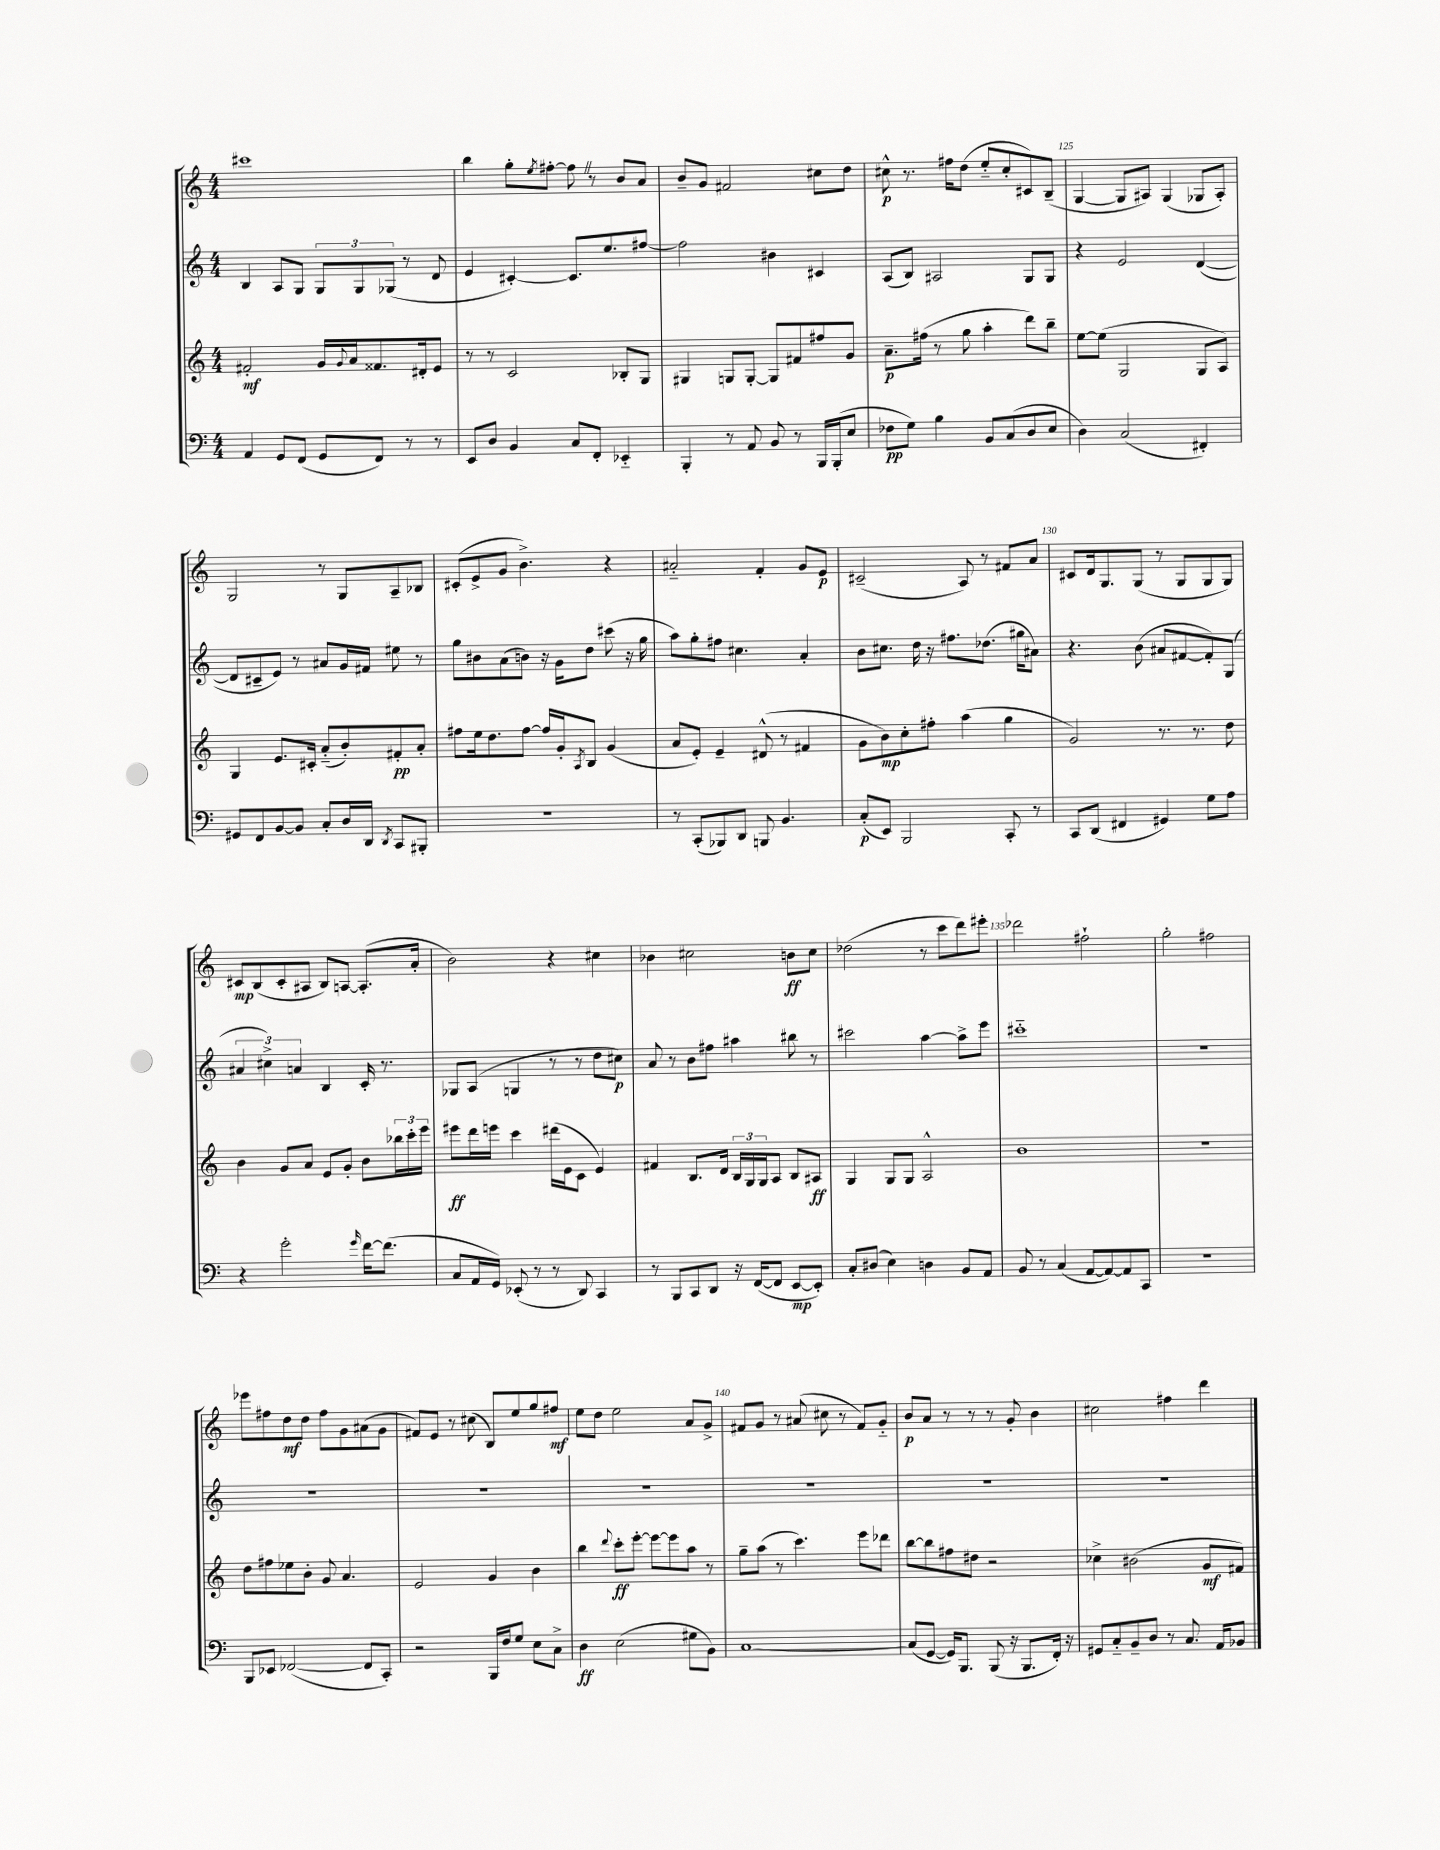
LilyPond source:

<<
\new StaffGroup <<
\new Staff = "s0" {
    \clef treble \key c \major \numericTimeSignature \time 4/4
    cis'''1 |
    b''4 g''8-. \acciaccatura { e''8 } fis''8~-. fis''8 \once \override BreathingSign.text = \markup { \musicglyph "scripts.caesura.straight" } \breathe r8 b'8 a'8 |
    b'8-- g'8 fis'2 cis''8 d''8 |
    cis''8-^\p r8. fis''16 d''8( e''8-_ cis''8-. cis'8) b8--( |
    g4~ g8 ais8) g4( ges8 ais8-.) |
    g2 r8 g8 a8-- bes8 |
    cis'8-.( e'8-> g'8 b'4.->) r4 |
    ais'2-_ f'4-. g'8 e'8\p |
    cis'2--( a8) r8 fis'8 a'8 |
    cis'8 d'16 g8. g8( r8 g8 g8 g8) |
    cis'8\mp b8( cis'8-. ais8 b8) a8~ a8.-.( a'16-. |
    b'2) r4 cis''4 |
    bes'4 cis''2 b'8\ff cis''8 |
    des''2( r8 c'''8 d'''8) eis'''8-. |
    des'''2 fis''2-! |
    g''2-. fis''2 |
    ees'''8 fis''8 d''8\mf d''8 fis''8 g'8 ais'8( g'8 |
    fis'8) e'8 r8 cis''8( b8) e''8 g''8 fis''8\mf |
    e''8 d''8 e''2 a'8 g'8-> |
    fis'8 g'8 r8 ais'8( cis''8 r8 fis'8) g'8-_ |
    b'8\p a'8 r8 r8 r8 g'8-. b'4 |
    cis''2 fis''4 d'''4 \bar "|." |
}
\new Staff = "s1" {
    \clef treble \key c \major \numericTimeSignature \time 4/4
    b4 a8 g8 \tuplet 3/2 { g8 g8 ges8( } r8 d'8 |
    e'4 cis'4~-.) cis'8. e''8. fis''8~ |
    fis''2 bis'4 cis'4 |
    a8( b8) ais2 g8 g8 |
    r4 e'2 d'4~( |
    d'8 cis'8-- e'8) r8 ais'8 g'16 fis'16 eis''8 r8 |
    g''8 bis'8 a'8( b'8) r16 g'16 d''8 cis'''8( r16 g''16 |
    a''8) g''8-. fis''8 cis''4. a'4-. |
    b'8 cis''8. d''16 r16 fis''8. des''8.( gis''16 ais'8) |
    r4. b'8( ais'8 fis'8~ fis'8-.) g8( |
    \tuplet 3/2 { ais'4 cis''4->) a'4 } b4 c'16-. r8. |
    ges8 a8( g4 r8 r8 d''8 cis''8\p) |
    a'8 r8 b'8 fis''8 ais''4 bis''8 r8 |
    cis'''2 a''4~ a''8-> e'''8 |
    cis'''1-_ |
    R1 |
    R1 |
    R1 |
    R1 |
    R1 |
    R1 |
    R1 \bar "|." |
}
\new Staff = "s2" {
    \clef treble \key c \major \numericTimeSignature \time 4/4
    fis'2-.\mf g'16 \appoggiatura { g'8 } a'16 fisis'8. dis'16-. e'8 |
    r8 r8 c'2 bes8-. g8 |
    gis4 g8 g8~-. g8 fis'8 fis''8 g'8 |
    a'8.--\p fis''16( r8 g''8 a''4-. d'''8) b''8-- |
    e''8~ e''8( g2 g8 a8) |
    g4 e'8. cis'16-. a'8-_( b'8-.) fis'8-.\pp a'8-. |
    fis''8 e''16 d''8. fis''8~ fis''16 g'16-. \acciaccatura { a8 } b8 g'4( |
    a'8 e'8-.) e'4-- dis'8-^( r8 fis'4 |
    g'8 b'8\mp) c''8-. fis''8-. a''4( g''4 |
    g'2) r8. r8. d''8 |
    b'4 g'8 a'8 e'8 g'8-. b'8 \tuplet 3/2 { bes''16 c'''16-. e'''16 } |
    eis'''8\ff d'''16 e'''16 c'''4 dis'''16( e'16 c'8 e'4) |
    fis'4 b8. d'16 \tuplet 3/2 { b16 g16 g16 } a8 b8 ais8\ff |
    g4 g8 g8 a2-^ |
    b'1 |
    R1 |
    d''8 fis''8 ees''8 b'8-. g'8 a'4. |
    e'2 g'4 b'4 |
    b''4 \appoggiatura { d'''8 } c'''8-.\ff e'''8~-. e'''8~ e'''8 a''8 r8 |
    g''8-- a''8( r8 c'''4.) e'''8 des'''8 |
    b''8~ b''8 fis''8 dis''8 r2 |
    ces''4-> bis'2( g'8\mf fis'8) \bar "|." |
}
\new Staff = "s3" {
    \clef bass \key c \major \numericTimeSignature \time 4/4
    a,4 g,8 f,8( g,8 f,8) r8 r8 |
    e,8 d8 b,4 c8 f,8-. ees,4-_ |
    b,,4-. r8 a,8 b,8 r8 b,,16 b,,16-.( e8 |
    fes8\pp g8) b4 b,8 c8( d8 e8 |
    d4) c2( fis,4-.) |
    gis,8 f,8 b,8~ b,8 c8-. d16 d,16 \acciaccatura { d,8 } c,8 bis,,8-. |
    R1 |
    r8 c,8-.( bes,,8) d,8 b,,8 b,4. |
    c8-.\p( e,8) b,,2 c,8-. r8 |
    c,8 d,8( fis,4 gis,4) g8 a8 |
    r4 g'2-. \grace { g'16 } f'16~ f'8.( |
    c8 a,16 g,16) ees,8-.( r8 r8 d,8) c,4 |
    r8 b,,8 c,8 d,8 r16 f,16~( f,8 e,8~\mp e,8-.) |
    c8-. dis8( e4) d4 b,8 a,8 |
    b,8 r8 c4( a,8~ a,8~) a,8 c,8 |
    R1 |
    b,,8 ees,8 fes,2~( fes,8 c,8-.) |
    r2 b,,16 f16 g8 e8 c8-> |
    d4\ff e2( gis8 b,8) |
    c1~ |
    c8( g,8~ g,16) b,,8. b,,8( r16 b,,8. f,16-.) r16 |
    gis,8 c8-_ b,8-- d8 r8 c8. a,16 bes,8 \bar "|." |
}
>>
>>
\layout { \context { \Score currentBarNumber = #121 \override BarNumber.break-visibility = ##(#f #t #t) barNumberVisibility = #(every-nth-bar-number-visible 5) } }
